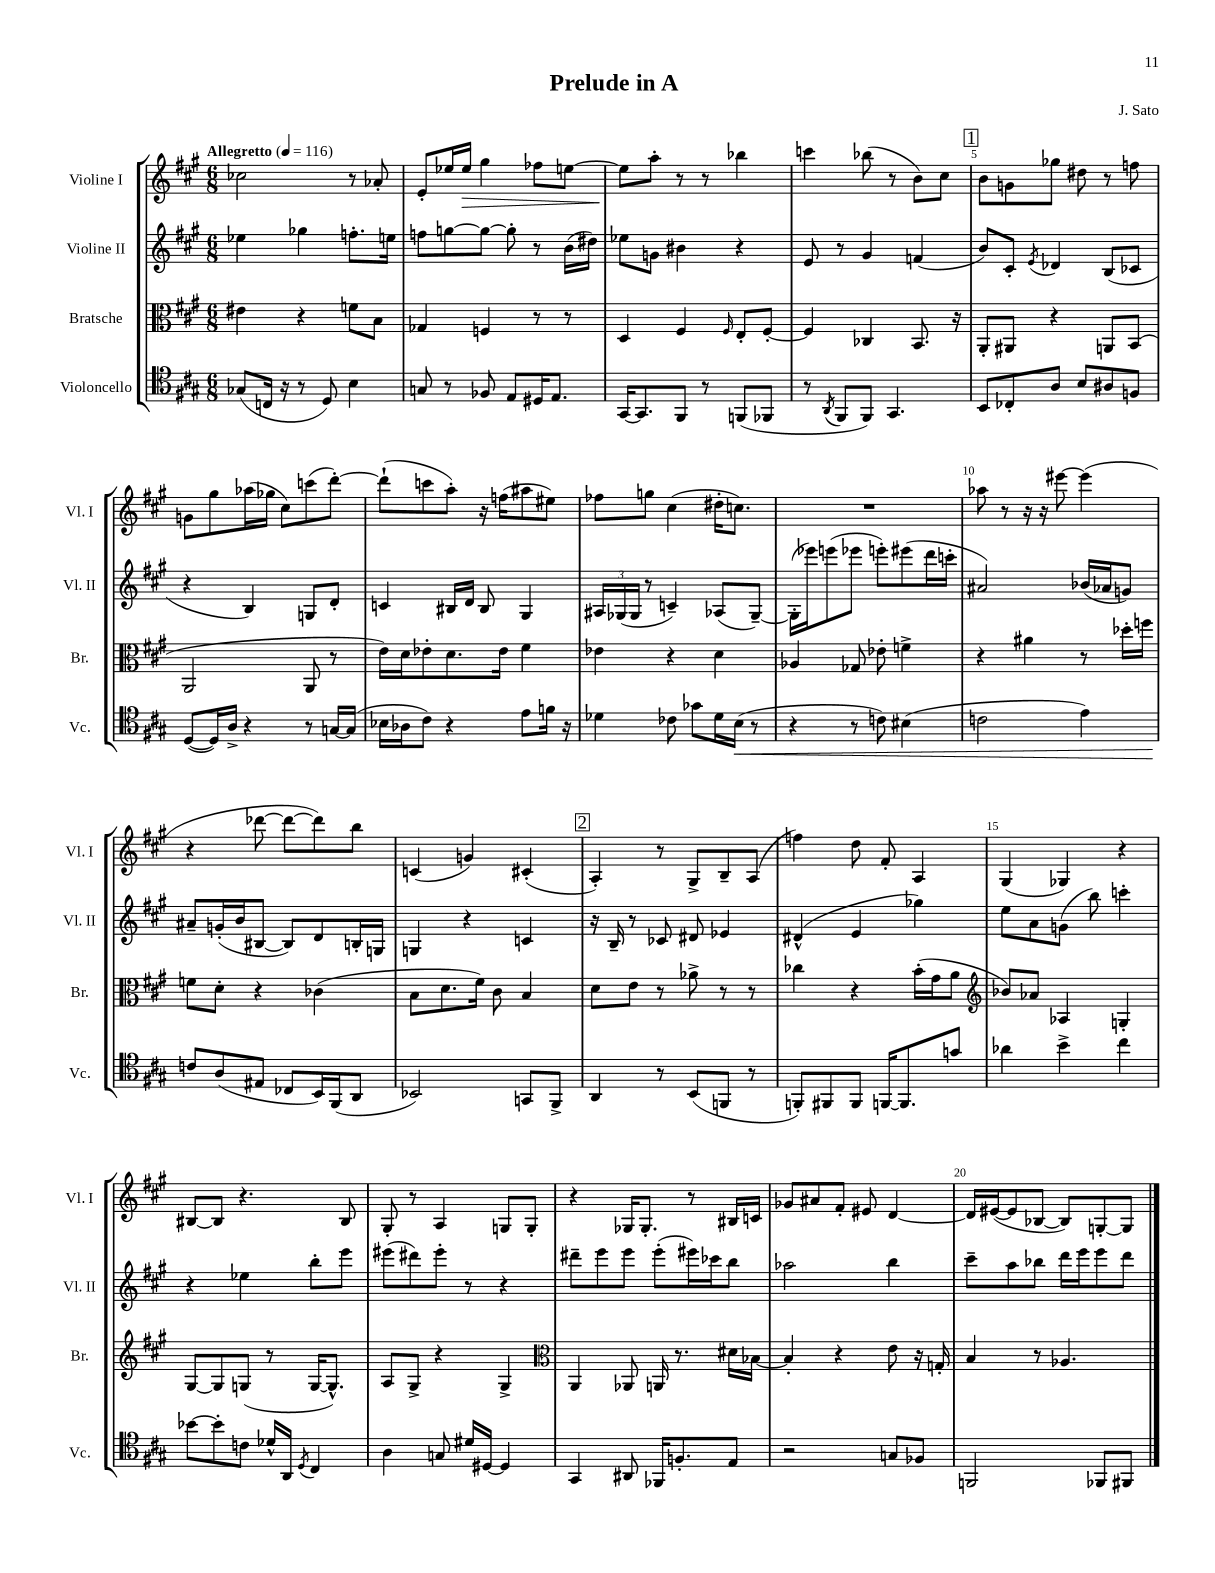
\header { title = "Prelude in A" composer = "J. Sato" }
<<
\new StaffGroup <<
\new Staff = "s0" \with { instrumentName = "Violine I" shortInstrumentName = "Vl. I" } {
    \clef treble \key a \major \numericTimeSignature \time 6/8 \tempo "Allegretto" 4 = 116
    ces''2 r8 aes'8-. |
    e'8-. ees''16 ees''16\> gis''4 fes''8 e''8~ |
    e''8\! a''8-. r8 r8 bes''4 |
    c'''4 bes''8( r8 b'8) cis''8 |
    \mark \markup { \box "1" } b'8 g'8 ges''8 dis''8 r8 f''8 |
    g'8 gis''8 aes''16( ges''16 cis''8) c'''8( d'''8~-.) |
    d'''8-!( c'''8 a''8-.) r16 f''16( ais''8 eis''8) |
    fes''8 g''8 cis''4( dis''16-. c''8.) |
    R2. |
    aes''8 r8 r16 r16 eis'''8~ eis'''4( |
    r4 des'''8~ des'''8~ des'''8) b''8 |
    c'4( g'4) cis'4-.( |
    \mark \markup { \box "2" } a4-.) r8 gis8-> b8-- a8( |
    f''4) d''8 fis'8-. a4 |
    gis4( ges4) r4 |
    bis8~ bis8 r4. bis8 |
    gis8-. r8 a4 g8 g8-. |
    r4 ges16 ges8.-. r8 bis16 c'16 |
    ges'8 ais'8 fis'8-. eis'8 d'4~ |
    d'16 eis'16~( eis'8 bes8~ bes8) g8~-. g8 \bar "|." |
}
\new Staff = "s1" \with { instrumentName = "Violine II" shortInstrumentName = "Vl. II" } {
    \clef treble \key a \major \numericTimeSignature \time 6/8
    ees''4 ges''4 f''8.-. e''16 |
    f''8 g''8~ g''8~ g''8-. r8 b'16( dis''16) |
    ees''8 g'8 bis'4 r4 |
    e'8 r8 gis'4 f'4( |
    \mark \markup { \box "1" } b'8) cis'8-. \acciaccatura { e'8 } des'4 b8( ces'8 |
    r4 b4) g8 d'8-. |
    c'4 bis16 d'16 bis8 gis4 |
    \tuplet 3/2 { ais16 ges16( ges16 } r8 c'4--) aes8( ges8~--) |
    ges16-.( ees'''16) e'''8( ees'''8 e'''8-.) eis'''8( d'''16 c'''16-. |
    ais'2) bes'16( aes'16 g'8) |
    ais'8-- g'16-.( b'16 bis8~ bis8) d'8 b16-. g16 |
    g4 r4 c'4 |
    \mark \markup { \box "2" } r16 b16-- r8 ces'8 dis'8 ees'4 |
    dis'4-^( e'4 ges''4) |
    e''8 a'8 g'8( b''8) c'''4-. |
    r4 ees''4 b''8-. e'''8 |
    eis'''8( dis'''8) eis'''8-. r8 r4 |
    dis'''8-- e'''8 e'''8 e'''8-.( eis'''16) ces'''16 b''8 |
    aes''2 b''4 |
    cis'''8-- a''8 bes''8 d'''16 e'''16 e'''8 d'''8 \bar "|." |
}
\new Staff = "s2" \with { instrumentName = "Bratsche" shortInstrumentName = "Br." } {
    \clef alto \key a \major \numericTimeSignature \time 6/8
    eis'4 r4 f'8 b8 |
    ges4 f4 r8 r8 |
    d4 fis4 \grace { fis16 } e8-. fis8~-. |
    fis4 ces4 b,8. r16 |
    \mark \markup { \box "1" } a,8-. ais,8 r4 a,8 b,8( |
    a,2 a,8 r8 |
    e'16) d'16 ees'8-. d'8. ees'16 fis'4 |
    ees'4 r4 d'4 |
    aes4 ges8 ees'8-. f'4-> |
    r4 ais'4 r8 des''16-. f''16 |
    f'8 d'8-. r4 ces'4( |
    b8 d'8. fis'16) cis'8 b4 |
    \mark \markup { \box "2" } d'8 e'8 r8 aes'8-> r8 r8 |
    ces''4 r4 b'16-.( gis'16 a'8 |
    \clef treble bes'8) aes'8 aes4 g4-. |
    gis8~ gis8 g8( r8 g16~ g8.-^) |
    a8 gis8-> r4 gis4-> |
    \clef alto a,4 aes,8 a,16 r8. dis'16 bes16~ |
    bes4-. r4 e'8 r16 g16-. |
    b4 r8 aes4. \bar "|." |
}
\new Staff = "s3" \with { instrumentName = "Violoncello" shortInstrumentName = "Vc." } {
    \clef tenor \key a \major \numericTimeSignature \time 6/8
    ges8( c16 r16 r8 d8) b4 |
    g8 r8 fes8 e8 dis16 e8. |
    gis,16~ gis,8. fis,8 r8 f,8( fes,8 |
    r8 \acciaccatura { a,8 } fis,8 fis,8) gis,4. |
    \mark \markup { \box "1" } b,8 ces8-. a8 b8 ais8 f8 |
    d8~( d16) a16-> r4 r8 g16~ g16( |
    bes16 aes16 cis'8) r4 e'8 f'16 r16 |
    des'4 ces'8 ges'8 des'16 b16\<( r8 |
    r4 r8 c'8) bis4( |
    c'2 e'4) |
    c'8\! a8( eis8 ces8 b,16) fis,16( a,8 |
    bes,2) g,8 fis,8-> |
    \mark \markup { \box "2" } a,4 r8 b,8( f,8 r8 |
    f,8-.) fis,8 fis,8 f,16~ f,8. g'8 |
    aes'4 b'4-> cis''4 |
    bes'8~ bes'8-. c'8 des'16-^ a,16 \acciaccatura { d8 } cis4 |
    a4 g8 dis'16 dis16~ dis4 |
    gis,4 ais,8 fes,16 f8.-. e8 |
    r2 g8 fes8 |
    f,2 fes,8 fis,8 \bar "|." |
}
>>
>>
\layout { \context { \Score \override BarNumber.break-visibility = ##(#f #t #t) barNumberVisibility = #(every-nth-bar-number-visible 5) } }
